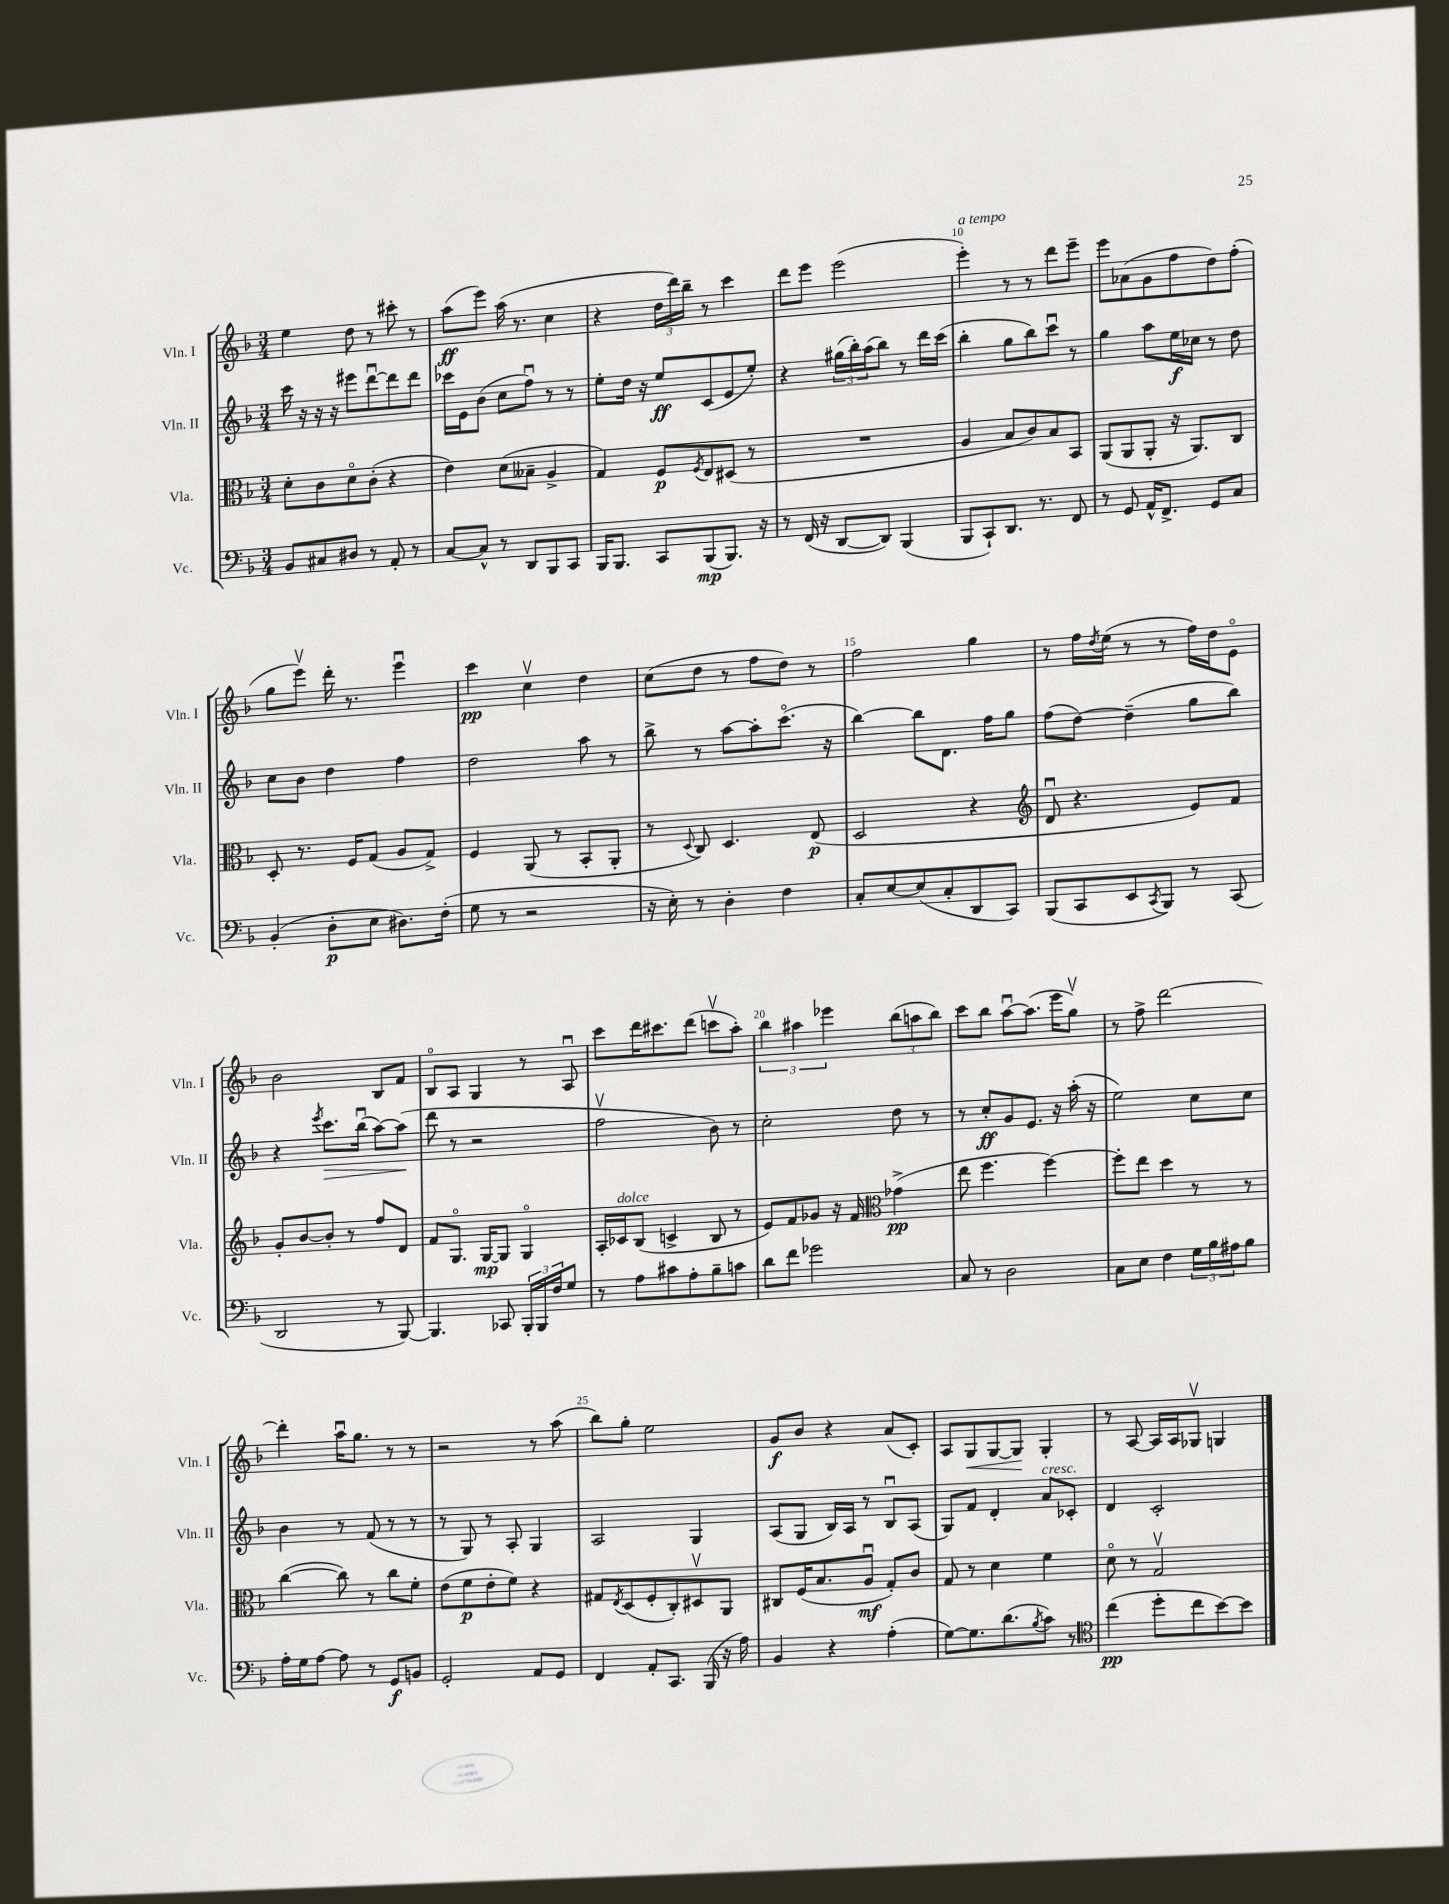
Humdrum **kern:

**kern	**kern	**kern	**kern
*staff4	*staff3	*staff2	*staff1
*clefF4	*clefC3	*clefG2	*clefG2
*k[b-]	*k[b-]	*k[b-]	*k[b-]
*M3/4	*M3/4	*M3/4	*M3/4
8BB-	8d'	16ccc	4ee
.	.	16r	.
8C#	8c	16r	.
.	.	16r	.
8D#	8do	8eee#	8dd
8r	(8c'	[8dddu	8r
8AA'	4r	8ddd]	8ccc#'
8r	.	8ddd	8r
=	=	=	=
[8C	4e)	16ccc-	(8aa
.	.	16e	.
8C^^]	.	(8b-	8eee)
8r	(8d	8cc	(16aa
.	.	.	8.r
8DD	8B--~	8ffu)	.
8BBB-	4A^	8r	4cc
8CC	.	8r	.
=	=	=	=
16BBB-	4G)	8ee'	4r
8.BBB-	.	.	.
.	.	16dd	.
.	.	16r	.
8CC	8F	8ee	24dd
.	.	.	24ddd)
.	.	.	24bb-~
.	8qF	.	.
(8BBB-	8E	(8c	8r
8.BBB-)	(8D#	8e	4ccc
.	8r	8ee')	.
16r	.	.	.
=	=	=	=
8r	2.r	4r	8ddd
(16FF	.	.	8eee
16r	.	.	.
[8DD	.	(24gg#	(2eee
.	.	24bb-')	.
.	.	(24aa	.
8DD])	.	8bb-)	.
(4BBB-	.	8r	.
.	.	16ddd	.
.	.	(16ccc	.
=	=	=	=
8BBB-	4A	4bb-'	4eee')
8CC`)	.	.	.
8.DD	8B-	8gg	8r
.	8c)	8bb-)	8r
8.r	.	.	.
.	8B-	8cccu	8ddd
8FF	8BB-	8r	8eee~
=	=	=	=
8r	(8AA	4gg	8eee
8GG	8AA	.	(8a-
16AA^^	8AA'	8aa	8g
8.FF^	.	.	.
.	16r	16ee	8ff
.	8.AA)	16cc-	.
8GG	.	8r	8dd)
8C	8C	8dd	(8ff'
=	=	=	=
(4BB-'	8D'	8cc	8gg
.	8.r	8b-	8eeev)
8D'	.	4dd	16ddd'
.	16F	.	8.r
8E	(8G	.	.
8.D#)	8A	4ff	4eeeu
.	8G^)	.	.
(16F'	.	.	.
=	=	=	=
8G	4F	2dd	4ccc
8r	.	.	.
2r	(8AA	.	4ccv
.	8r	.	.
.	8BB-'	8aa	4dd
.	8AA'	8r	.
=	=	=	=
16r	8r	8bb-^	(8cc
16E')	.	.	.
.	8qqD	.	.
8r	8C)	8r	8dd
4D'	4.D	[8aa	8r
.	.	8aa']	8ff
4F	.	(8.ccco	8dd)
.	(8E	.	8r
.	.	16r	.
=	=	=	=
8C'	2D	[4bb-)	2ff
[8E	.	.	.
(8E]	.	8bb-]	.
8C'	.	8.d	.
8DD	4r	.	4gg
.	.	16ff	.
8CC)	.	8gg	.
=	=	=	=
*	*clefG2	*	*
(8BBB-	8du	(8ff	8r
8CC	4.r	[8dd)	16ff
.	.	.	8qdd
.	.	.	(16ee
8EE	.	(4dd~]	8r
8qCC	.	.	.
8BBB-)	.	.	8r
8r	8e)	8gg	16ff)
.	.	.	16dd
(8CC	8f	8bb-)	8eo
=	=	=	=
2DD	8g'	4r	2b-
.	[8b-	.	.
.	.	8qeee	.
.	8b-']	8.ccc	.
.	8r	.	.
.	.	(16bb-u	.
8r	8ff	[8aa)	8B-
[8BBB-)	8d	(8aa]	8f
=	=	=	=
4.BBB-]	8f	8ddd	8B-o
.	8.Go	8r	8A
.	.	2r	4G
.	[16G	.	.
8CC-	8G]	.	.
24BBB-'	4Go	.	8r
24BBB-	.	.	.
24F	.	.	.
8G	.	.	8Au
=	=	=	=
8r	16A'	2ffv	8ccc
.	16c-	.	.
8A	(8B-	.	16ddd
.	.	.	8.ccc#
8c#	4c^	.	.
8A'	.	.	(8ddd
8B-~	8B-	8b-)	8cccv
8c	8r	8r	8aa')
=	=	=	=
8d	8e)	2cc'	6bb-
8f	8f	.	.
.	.	.	6aa#
2g-	8g-	.	.
.	.	.	6eee-
.	16r	.	.
.	16f	.	.
*	*clefC3	*	*
.	(4g-^	8dd	(12bb-
.	.	.	12aa
.	.	8r	.
.	.	.	12bb-)
=	=	=	=
8C	8ee	8r	8ccc
8r	4.ff	8cc'	8bb-
2D	.	8g	[8aau
.	.	8.e	(8.aa]
.	[4ff)	.	.
.	.	16r	16eee
.	.	(16aa'	8ggv)
.	.	16r	.
=	=	=	=
8C	8ff']	2ee)	8r
8E	8ee	.	8ff^
4F	4dd	.	[2ddd
24G	8r	8cc	.
24B-	.	.	.
24A#	.	.	.
8B-	8r	8cc	.
=	=	=	=
16A'	([4cc	4b-	4ddd']
16G	.	.	.
[8A	.	.	.
8A]	8cc])	8r	16aau
.	.	.	8.gg
8r	8r	(8f	.
8GG	8cc	8r	8r
8BB	8f'	8r	8r
=	=	=	=
2GG'	(8e	8r	2r
.	8f	8G)	.
.	8e'	8r	.
.	8f)	8A'	.
8AA	4r	4G	8r
8GG	.	.	(8aa
=	=	=	=
4FF	8G#	2A	8bb-)
.	8qE	.	.
.	(8D	.	8gg'
8AA'	8F'	.	2ee
8.CC	8C')	.	.
.	8D#v	4G	.
(16BBB-	.	.	.
16r	8AA	.	.
16A)	.	.	.
=	=	=	=
4BB-	8C#	(8A	8g
.	(16F	8G	8b-
.	8.B-	.	.
4r	.	16B-)	4r
.	.	16A	.
.	8Au	8r	.
(4A'	8G')	8B-u	(8a
.	8c	(8A	8c')
=	=	=	=
[8G)	8G	8G)	8A
8.G]	8r	8f	8G
.	4d	4d'	[8G
(8.d	.	.	.
.	.	.	8G]
8qB-	.	.	.
8c)	4f	8a	4G'
8r	.	8c-'	.
=	=	=	=
*clefC4	*	*	*
(4cc	8do	4d	8r
.	8r	.	[8A
8dd'	2Gv	2c'	16A]
.	.	.	16A
8cc	.	.	8G-v
[8b-)	.	.	4G
8b-]	.	.	.
==	==	==	==
*-	*-	*-	*-
